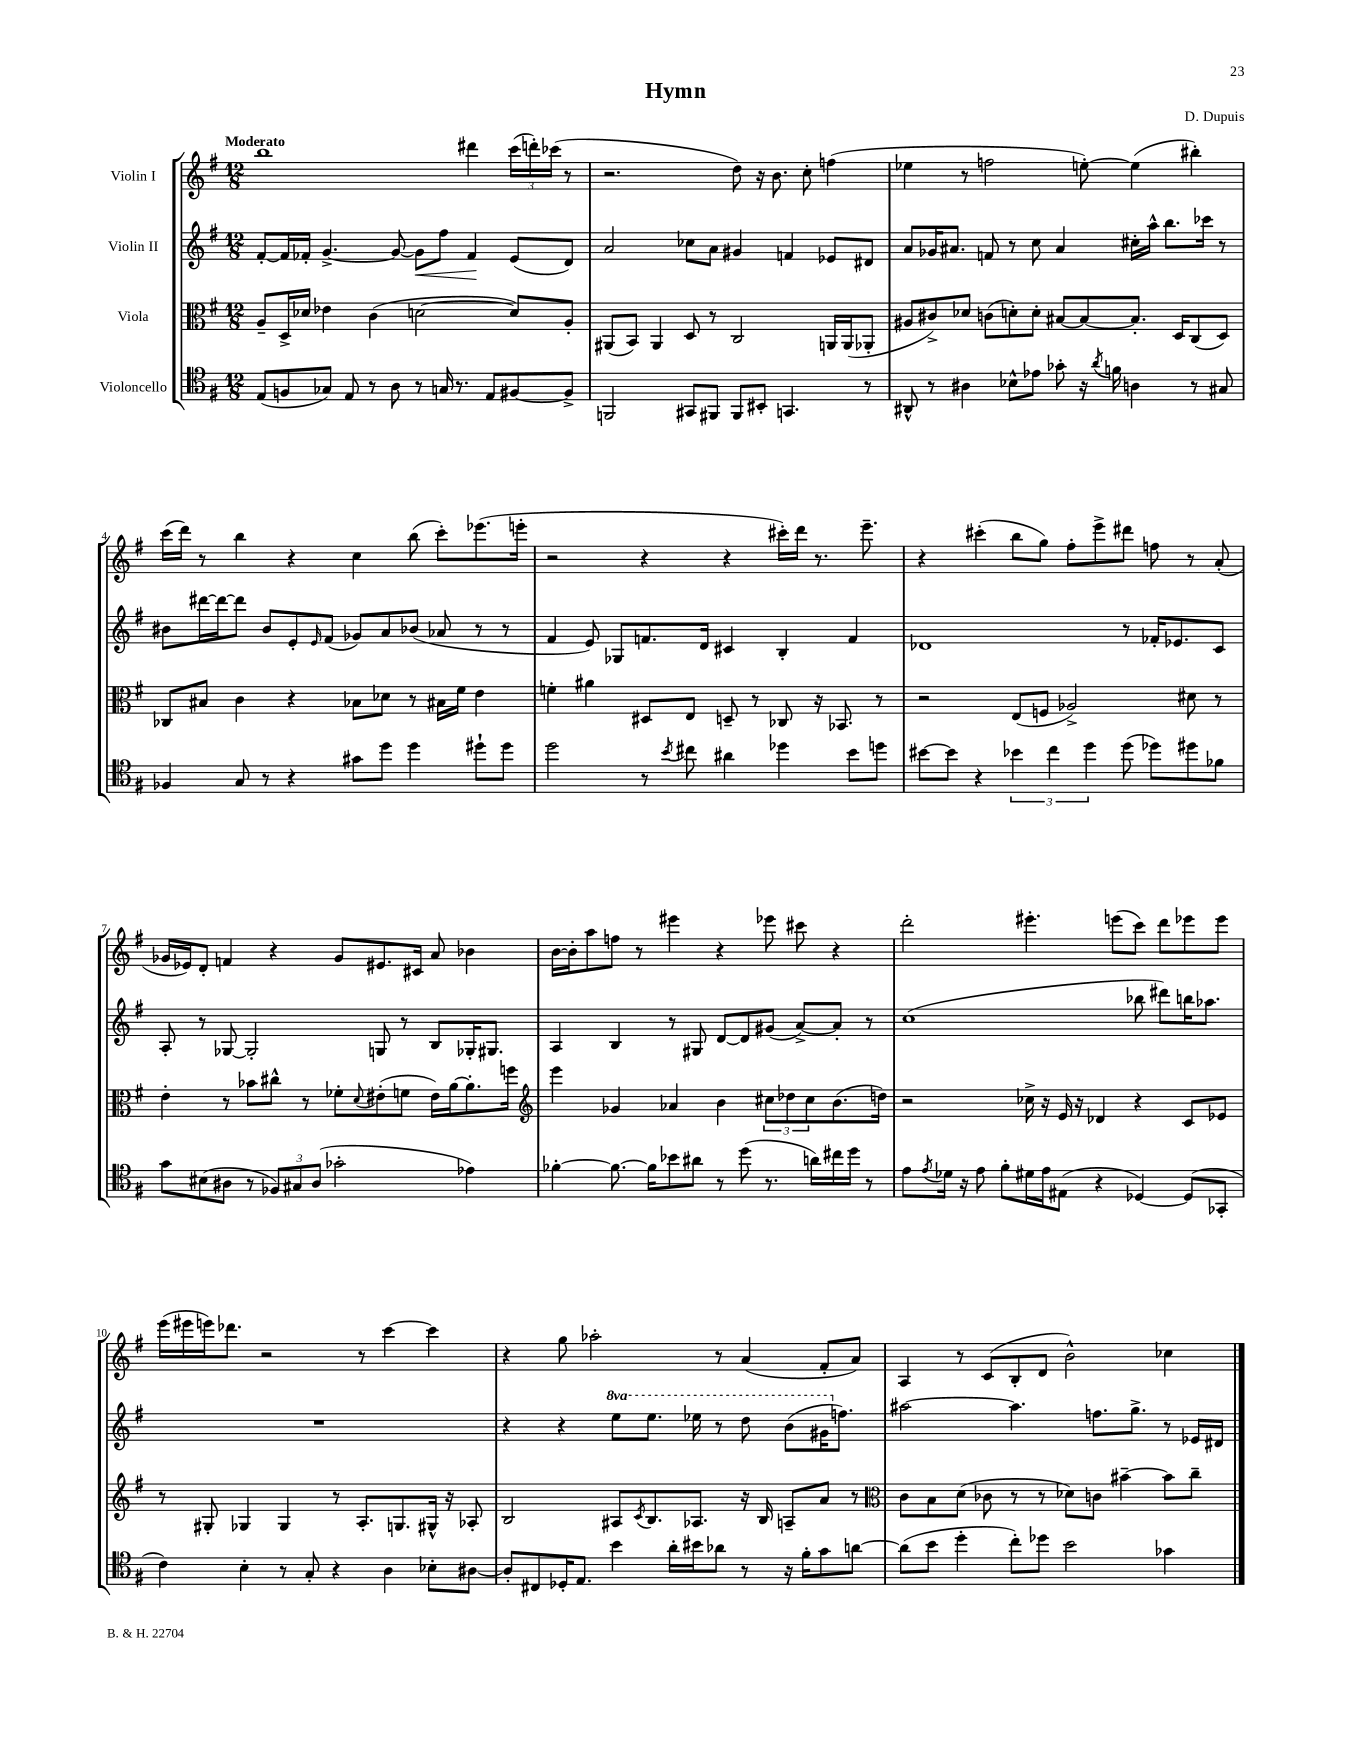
\header { title = "Hymn" composer = "D. Dupuis" }
<<
\new StaffGroup <<
\new Staff = "s0" \with { instrumentName = "Violin I" } {
    \clef treble \key g \major \numericTimeSignature \time 12/8 \tempo "Moderato"
    b''1 dis'''4 \tuplet 3/2 { c'''16( d'''16-.) ces'''16( } r8 |
    r2. d''8) r16 b'8. c''8-. f''4( |
    ees''4 r8 f''2 e''8~-.) e''4( bis''4-.) |
    c'''16( d'''16) r8 b''4 r4 c''4 b''8( c'''8-.) ees'''8.( e'''16-. |
    r2 r4 r4 cis'''16-.) d'''16 r8. e'''8.-- |
    r4 cis'''4-.( b''8 g''8) fis''8-. e'''8-> dis'''8 f''8 r8 a'8-.( |
    ges'16 ees'16) d'8-. f'4 r4 ges'8 eis'8. cis'16 a'8 bes'4 |
    b'16~ b'16-. a''8 f''8 r8 eis'''4 r4 ees'''8 cis'''8 r4 |
    d'''2-. eis'''4.-. e'''8( c'''8) d'''8 ees'''8 ees'''8 |
    e'''16( eis'''16 e'''16) des'''8. r2 r8 c'''4~ c'''4 |
    r4 g''8 aes''2-. r8 a'4( fis'8-. a'8) |
    a4 r8 c'8( b8-. d'8 b'2-^) ces''4 \bar "|." |
}
\new Staff = "s1" \with { instrumentName = "Violin II" } {
    \clef treble \key g \major \numericTimeSignature \time 12/8 \set Staff.ottavationMarkups = #ottavation-simple-ordinals
    fis'8~-. fis'16 fes'16-. g'4.~-> g'8~ g'8\< fis''8 fes'4\! e'8( d'8) |
    a'2 ces''8 a'8 gis'4 f'4 ees'8 dis'8 |
    a'8 ges'16 ais'8. f'8 r8 c''8 ais'4 cis''16-. a''16-^ b''8. ces'''16 r8 |
    bis'8 dis'''16~ dis'''16~ dis'''8 bis'8 e'8-. \grace { e'16 } fis'8( ges'8) a'8 bes'8( aes'8 r8 r8 |
    fis'4 e'8) ges8 f'8. d'16 cis'4 b4-. f'4 |
    des'1 r8 fes'16-. ees'8. c'8 |
    a8-. r8 ges8~ ges2-. g8 r8 b8 ges16-. gis8. |
    a4 b4 r8 gis8 d'8~ d'8 gis'8( a'8~->) a'8-. r8 |
    c''1( bes''8 dis'''8) b''16 aes''8. |
    R1. |
    r4 r4 \ottava #1 e'''8 e'''8. ees'''16 r8 d'''8 b''8( gis''16 \ottava #0 f''8.) |
    ais''2~ ais''4. f''8. g''8.-> r8 ees'16 dis'16 \bar "|." |
}
\new Staff = "s2" \with { instrumentName = "Viola" } {
    \clef alto \key g \major \numericTimeSignature \time 12/8
    a8-- d16-> des'16 ees'4 c'4( d'2~ d'8) a8-. |
    ais,8( b,8) ais,4 d8 r8 c2 a,16 a,16( aes,8-. |
    ais8 cis'8->) des'8 c'8( d'8-.) d'8-. bis8~ bis8~ bis8.-. d16 c8( d8) |
    ces8 bis8 c'4 r4 bes8 des'8 r8 bis16 fis'16 e'4 |
    f'4-. ais'4 dis8 e8 d8-- r8 ces8 r16 bes,8. r8 |
    r2 e8( f8 aes2->) dis'8 r8 |
    e'4-. r8 bes'8 cis''8-^ r8 fes'8-. \appoggiatura { d'8 } eis'8-.( f'8 eis'16) a'16~ a'8.-. f''16 |
    \clef treble e'''4 ges'4 aes'4 b'4 \tuplet 3/2 { cis''8 des''8 cis''8 } b'8.( d''16) |
    r2 ces''16-> r16 e'16 r16 des'4 r4 c'8 ees'8 |
    r8 gis8-. ges4 ges4 r8 a8.-. g8. gis16-^ r16 aes8-. |
    b2 ais8 \acciaccatura { c'8 } b8. aes8. r16 b16 a8-- a'8 r8 |
    \clef alto c'8 b8 d'8( ces'8 r8 r8 des'8) c'8 bis'4~-- bis'8 c''8-- \bar "|." |
}
\new Staff = "s3" \with { instrumentName = "Violoncello" } {
    \clef tenor \key g \major \numericTimeSignature \time 12/8
    e8( f8 ges8) e8 r8 a8 r8 g16 r8. e8 fis8~ fis8-> |
    f,2 gis,8 fis,8 fis,8 bis,8-. g,4. r8 |
    ais,8-^ r8 ais4 bes8-^ ees'8 ges'8-. r16 \acciaccatura { a'8 } f'16 a4 r8 gis8 |
    fes4 g8 r8 r4 gis'8 d''8 d''4 dis''8-! dis''8 |
    d''2 r8 \acciaccatura { b'8 } cis''8 ais'4 des''4 b'8 d''8 |
    bis'8~ bis'8 r4 \tuplet 3/2 { bes'4 c''4 d''4 } d''8( des''8) dis''8 fes'8 |
    g'8 bis8( ais8 r8 \tuplet 3/2 { fes8) gis8 ais8( } ges'2-. ees'4) |
    fes'4~-. fes'8.~ fes'16 bes'8 ais'8 r8 d''8( r8. a'16) cis''16 d''16 r8 |
    e'8 \acciaccatura { e'8 } des'16 r16 e'8 fis'8-. dis'16 e'16 eis8( r4 des4~) des8( ges,8-. |
    c'4) b4-. r8 g8-. r4 a4 bes8-. ais8~ |
    ais8-. cis8 des16-. e8. b'4 a'16-. bis'16 aes'8 r8 r16 fis'16-. g'8 a'8~ |
    a'8( b'8 d''4-. c''8-.) des''8 b'2 ges'4 \bar "|." |
}
>>
>>
